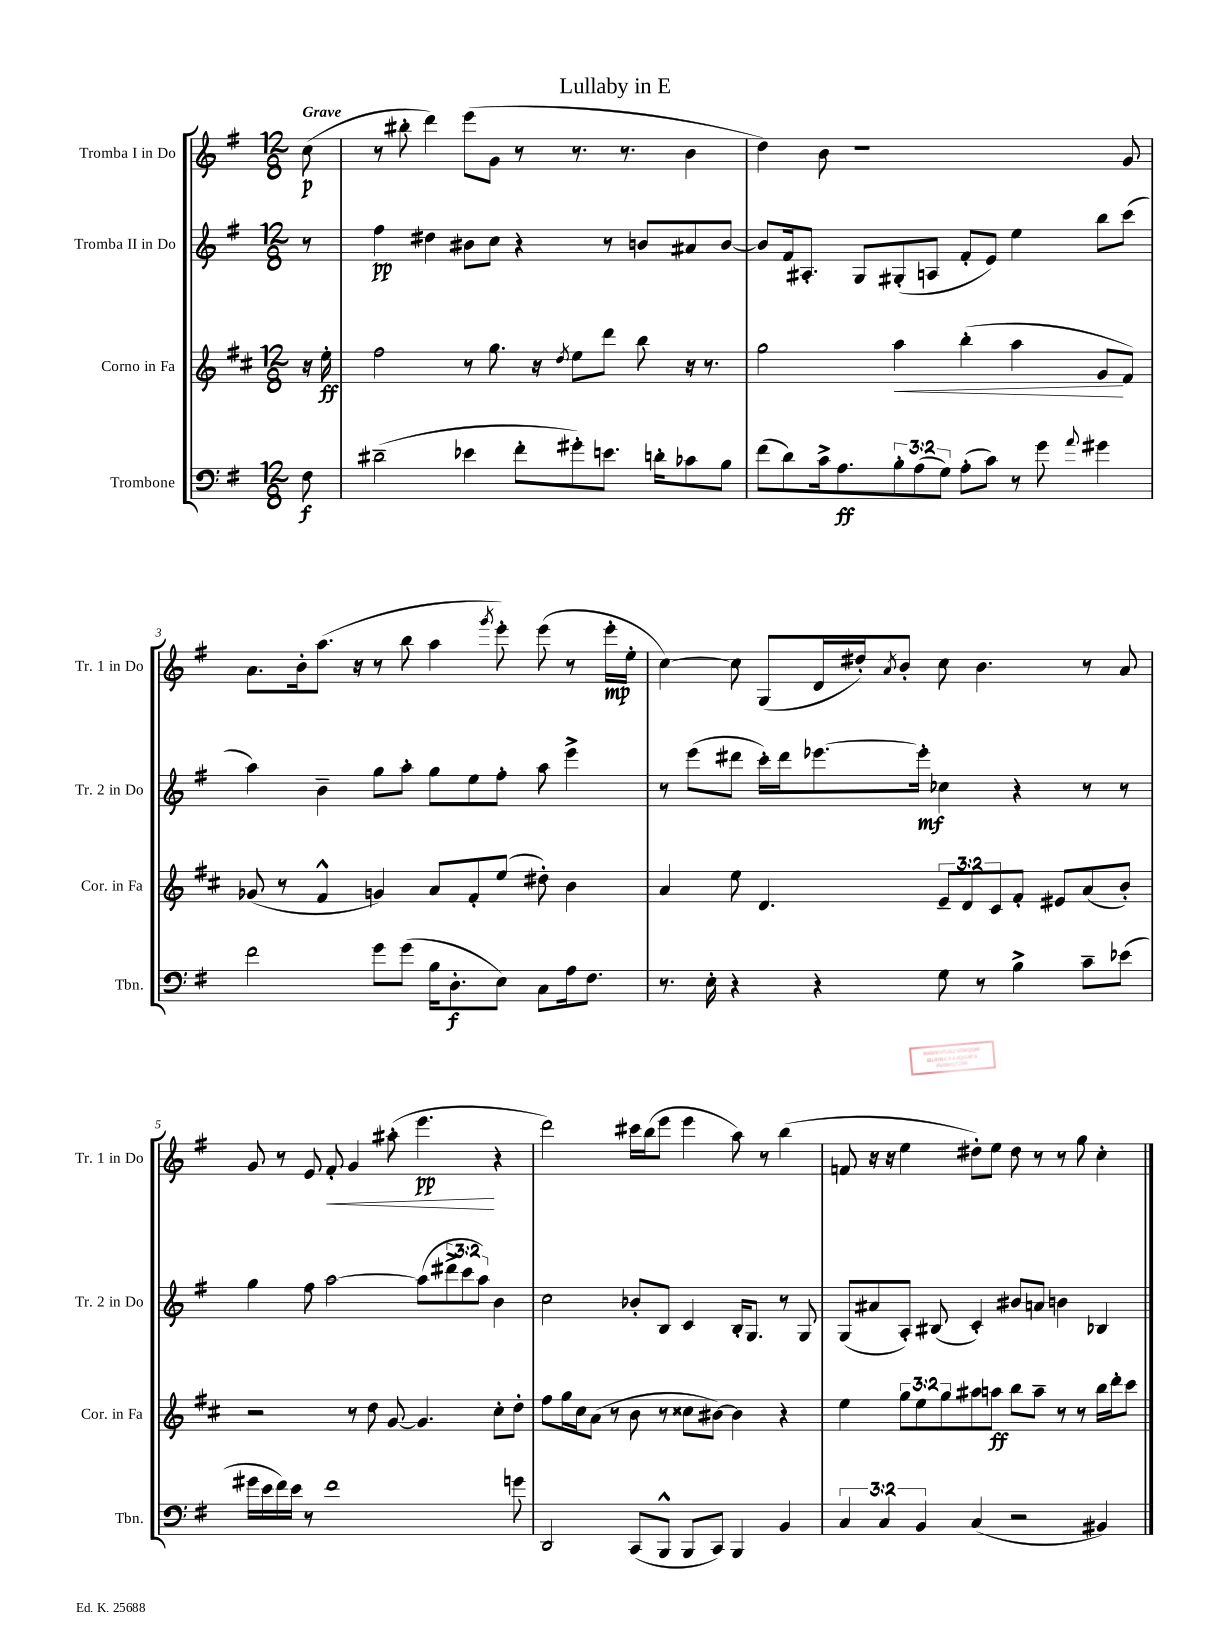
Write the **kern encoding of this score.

**kern	**dynam	**kern	**dynam	**kern	**dynam	**kern	**dynam
*part4	*part4	*part3	*part3	*part2	*part2	*part1	*part1
*staff4	*staff4	*staff3	*staff3	*staff2	*staff2	*staff1	*staff1
*I"Trombone	*	*I"Corno in Fa	*	*I"Tromba II in Do	*	*I"Tromba I in Do	*
*I'Tbn.	*	*I'Cor. in Fa	*	*I'Tr. 2 in Do	*	*I'Tr. 1 in Do	*
*clefF4	*	*clefG2	*	*clefG2	*	*clefG2	*
*k[f#]	*	*k[f#c#]	*	*k[f#]	*	*k[f#]	*
*M12/8	*	*M12/8	*	*M12/8	*	*M12/8	*
=	=	=	=	=	=	=	=
!	!	!	!	!	!	!LO:TX:a:B:t=Grave	!
8F#\	f	16r	.	8r	.	(8cc\	p
.	.	16ee'\	ff	.	.	.	.
=1	=1	=1	=1	=1	=1	=1	=1
(2d#X~\	.	2ff#\	.	4ff#\	pp	8r	.
.	.	.	.	.	.	8bb#X'\	.
.	.	.	.	4dd#X\	.	4ddd\)	.
4e-X\	.	8r	.	8b#X\L	.	(8eee\L	.
.	.	8.gg\	.	8cc\J	.	8g\J	.
8f#'\L	.	.	.	4r	.	8r	.
.	.	16r	.	.	.	.	.
.	.	8qdd/	.	.	.	.	.
8g#X'\)	.	8ee\L	.	.	.	8.r	.
8.en\J	.	8ddd\J	.	8r	.	.	.
.	.	.	.	.	.	8.r	.
.	.	8bb\	.	8bn/L	.	.	.
16dn'\KL	.	.	.	.	.	.	.
8c-X\	.	16r	.	8a#X/	.	4b\	.
.	.	8.r	.	.	.	.	.
8B\J	.	.	.	[8b/J	.	.	.
=2	=2	=2	=2	=2	=2	=2	=2
(8f#\L	.	2gg\	.	8b/L]	.	4dd\)	.
8d\)	.	.	.	16f#/k	.	.	.
.	.	.	.	8.A#X'/J	.	.	.
16c^\k	.	.	.	.	.	8b\	.
8.A\	ff	.	.	.	.	.	.
.	.	.	.	8G/L	.	1r	.
!	!	!	!LO:HP:b	!	!	!	!
12B'\	.	4aa\	<	(8G#X'/	.	.	.
(12A\	.	.	.	.	.	.	.
.	.	.	.	8An/J	.	.	.
12G\J)	.	.	.	.	.	.	.
(8A'\L	.	(4bb'\	.	8f#'/L	.	.	.
8c\J)	.	.	.	8e/J)	.	.	.
8r	.	4aa\	.	4ee\	.	.	.
8g\	.	.	.	.	.	.	.
8qqa/	.	.	.	.	.	.	.
4g#X\	.	8g/L	.	8bb\L	.	.	.
.	.	8f#/J)	[	(8ccc\J	.	8g/	.
!!LO:LB:g=z
=3	=3	=3	=3	=3	=3	=3	=3
2f#\	.	(8g-X/	.	4aa\)	.	8.a\L	.
.	.	8r	.	.	.	.	.
.	.	.	.	.	.	16b'\k	.
.	.	4f#^^/	.	4b~\	.	(8.aa\J	.
.	.	.	.	.	.	16r	.
8g\L	.	4gn/)	.	8gg\L	.	8r	.
(8g\J	.	.	.	8aa'\J	.	8bb\	.
16B\KL	.	8a/L	.	8gg\L	.	4aa\	.
8.D'\	f	.	.	.	.	.	.
.	.	8f#'/	.	8ee\	.	.	.
.	.	.	.	.	.	8qggg/	.
8E\J)	.	(8ee/J	.	8ff#'\J	.	8eee'\)	.
8C\L	.	8dd#X'\)	.	8aa\	.	(8eee\	.
16A\k	.	4b\	.	4eee^\	.	8r	.
8.F#\J	.	.	.	.	.	.	.
.	.	.	.	.	.	16eee'\LL	mp
.	.	.	.	.	.	16ee'\JJ	.
=4	=4	=4	=4	=4	=4	=4	=4
8.r	.	4a/	.	8r	.	[4cc\)	.
.	.	.	.	(8eee\L	.	.	.
16E'\	.	.	.	.	.	.	.
4r	.	8ee\	.	8ddd#X\J	.	8cc\]	.
.	.	4.d/	.	16ccc'\LL)	.	(8G/L	.
.	.	.	.	16ddd#\J	.	.	.
4r	.	.	.	[8.eee-X\	.	16d/L	.
.	.	.	.	.	.	16dd#X'/J)	.
.	.	.	.	.	.	8qa/	.
.	.	.	.	.	.	8b'/J	.
.	.	.	.	16eee-'\Jk]	mf	.	.
8G\	.	12e~/L	.	4cc-X\	.	8cc\	.
.	.	12d/	.	.	.	.	.
8r	.	.	.	.	.	4.b\	.
.	.	12c#/	.	.	.	.	.
4B^\	.	8f#'/J	.	4r	.	.	.
.	.	8e#X/L	.	.	.	.	.
8c~\L	.	(8a/	.	8r	.	8r	.
(8e-X\J	.	8b'/J)	.	8r	.	8a/	.
!!LO:LB:g=z
=5	=5	=5	=5	=5	=5	=5	=5
16g#X\LL	.	2r	.	4gg\	.	8g/	.
16e\	.	.	.	.	.	.	.
16f#\)	.	.	.	.	.	8r	.
16e\JJ	.	.	.	.	.	.	.
8r	.	.	.	8ff#\	.	8e/	.
!	!	!	!	!	!	!	!LO:HP:b
1f#	.	.	.	[2aa\	.	8f#'/	<
.	.	8r	.	.	.	4g/	.
.	.	8dd\	.	.	.	.	.
.	.	[8g/	.	.	.	(8aa#X'\	.
.	.	4.g/]	.	(8aa\L]	.	4.eee\	pp
.	.	.	.	12ddd#X^\	.	.	.
.	.	.	.	12ccc\	.	.	.
.	.	.	.	12aa\J)	.	.	.
.	.	8cc#'\L	.	4b\	.	4r	[
8gn\	.	8dd'\J	.	.	.	.	.
=6	=6	=6	=6	=6	=6	=6	=6
2DD/	.	8ff#\L	.	2cc\	.	2ddd\)	.
.	.	16gg\L	.	.	.	.	.
.	.	16cc#\J	.	.	.	.	.
.	.	(8a\J	.	.	.	.	.
.	.	8r	.	.	.	.	.
(8CC/L	.	8b\	.	8b-X'/L	.	16ccc#X\LL	.
.	.	.	.	.	.	(16bb\J	.
8BBB^^/J	.	8r	.	8B/J	.	8eee\J	.
8BBB/L	.	8cc##X\L	.	4c/	.	4eee\	.
8CC/J)	.	[8b#X\J)	.	.	.	.	.
4BBB/	.	4b#\]	.	16B'/KL	.	8aa\)	.
.	.	.	.	8.G/J	.	.	.
.	.	.	.	.	.	8r	.
4BB/	.	4r	.	8r	.	(4bb\	.
.	.	.	.	8G/	.	.	.
=7	=7	=7	=7	=7	=7	=7	=7
6C/	.	4ee\	.	(8G/L	.	8fn/	.
.	.	.	.	8a#X/	.	16r	.
6C/	.	.	.	.	.	.	.
.	.	.	.	.	.	16r	.
.	.	12gg\L	.	8A'/J)	.	4ee\	.
6BB/	.	12ee\	.	.	.	.	.
.	.	.	.	(8B#X/	.	.	.
.	.	12gg\	.	.	.	.	.
(4C/	.	8aa#X\	.	4c'/)	.	8dd#X'\L)	.
.	.	8aan\J	ff	.	.	8ee\J	.
2r	.	8bb\L	.	8b#X/L	.	8dd#\	.
.	.	8aa~\J	.	8an/J	.	8r	.
.	.	8r	.	4bn\	.	8r	.
.	.	8r	.	.	.	8gg\	.
4BB#X/)	.	16bb\LL	.	4B-X/	.	4cc'\	.
.	.	16ddd'\J	.	.	.	.	.
.	.	8ccc#\J	.	.	.	.	.
==	==	==	==	==	==	==	==
*-	*-	*-	*-	*-	*-	*-	*-
